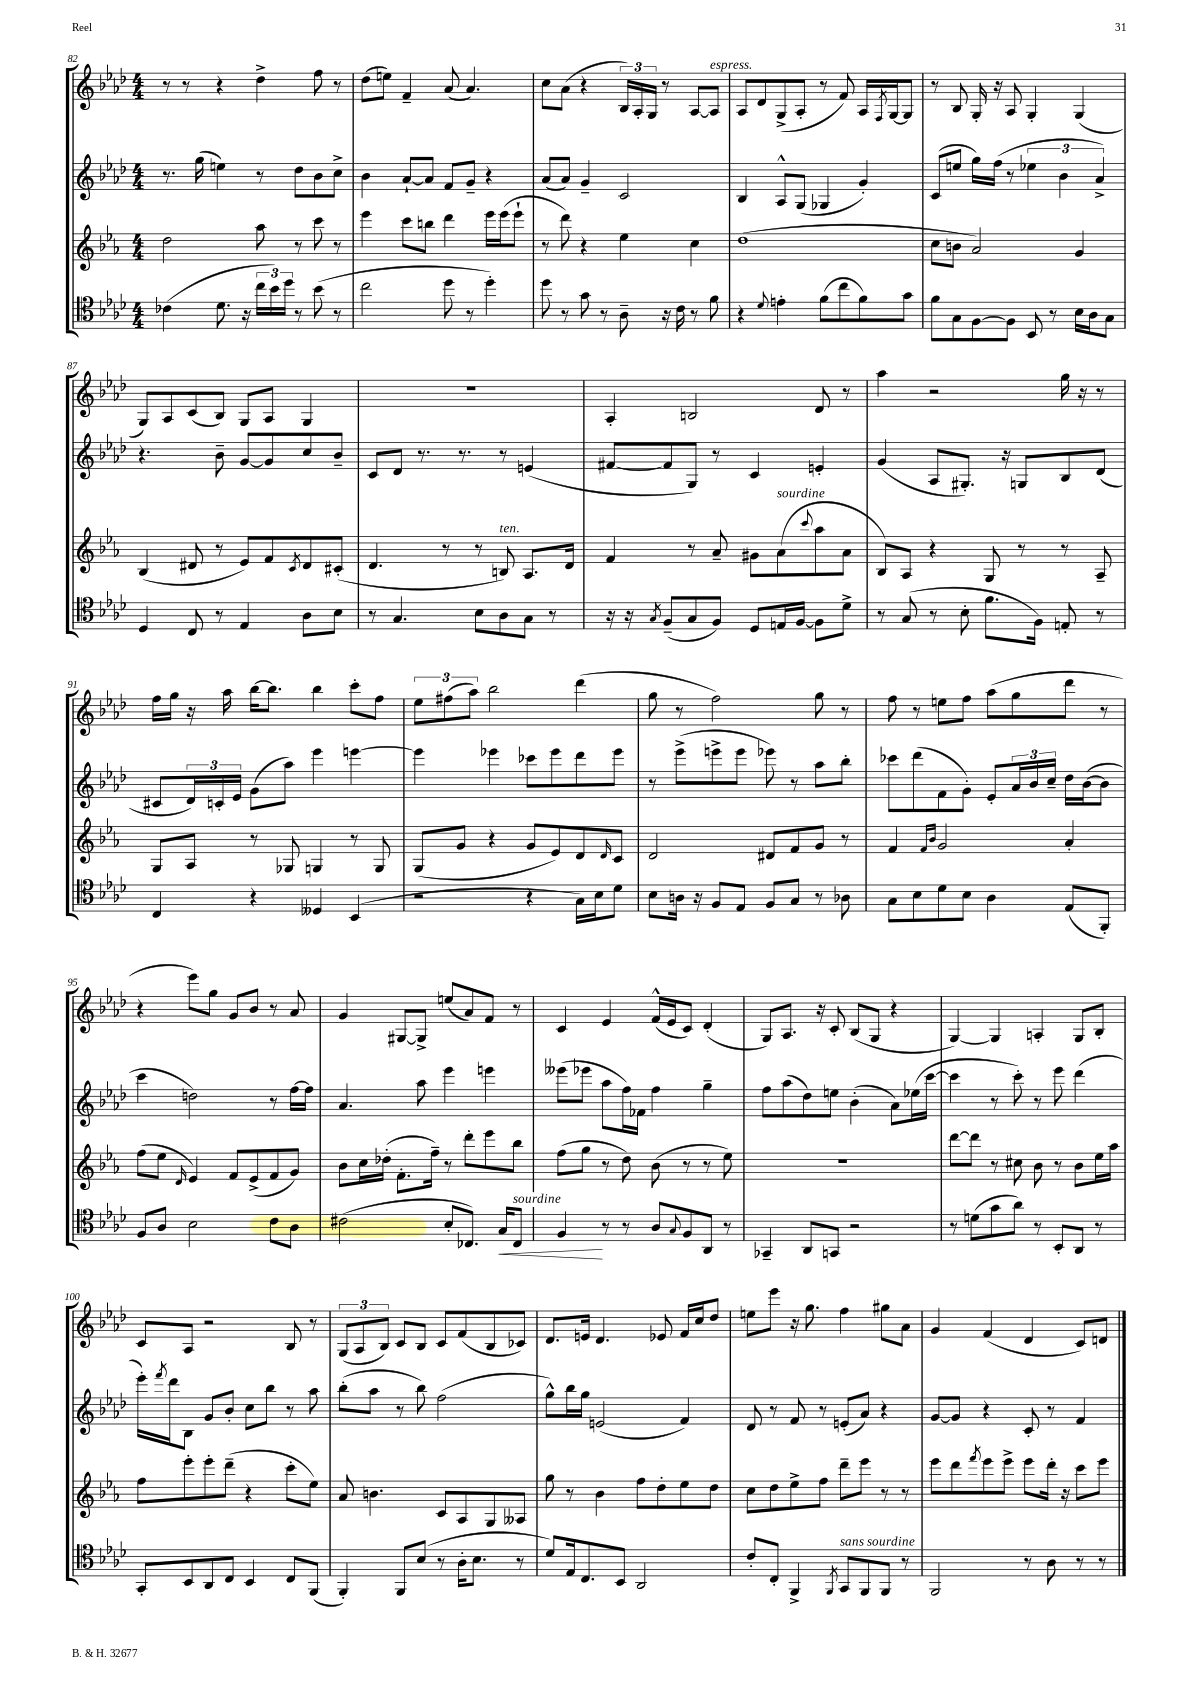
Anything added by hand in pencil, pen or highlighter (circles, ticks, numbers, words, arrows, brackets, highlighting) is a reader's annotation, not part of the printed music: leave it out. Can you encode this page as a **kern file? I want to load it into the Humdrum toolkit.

**kern	**kern	**kern	**kern
*staff4	*staff3	*staff2	*staff1
*clefC4	*clefG2	*clefG2	*clefG2
*k[b-e-a-d-]	*k[b-e-a-]	*k[b-e-a-d-]	*k[b-e-a-d-]
*M4/4	*M4/4	*M4/4	*M4/4
(4c-	2dd	8.r	8r
.	.	.	8r
.	.	(16gg	.
8.d-	.	4ee)	4r
16r	.	.	.
24cc	8aa-	8r	4dd-^
24b-)	.	.	.
24dd-	.	.	.
8r	8r	8dd-	.
(8b-	8ccc	8b-	8ff
8r	8r	8cc^	8r
=	=	=	=
2cc	4eee-	4b-	(8dd-
.	.	.	8ee)
.	8ccc	[8a-`	4f~
.	8bb	8a-]	.
8dd-	4ddd	8f	(8a-
8r	.	8g~	4.a-)
4dd-')	16eee-	4r	.
.	(16eee-	.	.
.	8eee-`	.	.
=	=	=	=
8dd-	8r	(8a-	8cc
8r	8ddd)	8a-)	(8a-
8g	4r	4g~	4r
8r	.	.	.
8A-~	4ee-	2c	24B-)
.	.	.	24A-'
.	.	.	24G
16r	.	.	8r
16c	.	.	.
8r	4cc	.	[8A-
8f	.	.	8A-]
=	=	=	=
4r	(1dd	4B-	8A-
.	.	.	8d-
8qqd-	.	.	.
4e'	.	8A-^^	(8G^
.	.	(8G	8A-'
(8f	.	4G-	8r
8cc	.	.	8f)
8f)	.	4g')	16A-
.	.	.	8qF
.	.	.	[16G
8g	.	.	8G]
=	=	=	=
8f	8cc	(8c	8r
8G	8b	8ee	8B-
[8F	2a-)	16gg)	16G'
.	.	(16ff	16r
8F]	.	8r	8A-
8BB-	.	6ee-	4G'
8r	.	.	.
.	.	6b-	.
16B-	4g	.	(4G
16A-	.	.	.
.	.	6a-^)	.
8G	.	.	.
=	=	=	=
4D-	(4B-	4.r	8G)
.	.	.	8A-
8C	8d#	.	(8c
8r	8r	8b-~	8B-)
4E-	8e-)	[8g	8G
.	8f	8g]	8A-
.	8qc	.	.
8A-	8d#	8cc	4G
8B-	(8c#'	8b-~	.
=	=	=	=
8r	4.d	8c	1r
4.G	.	8d-	.
.	.	8.r	.
.	8r	.	.
.	.	8.r	.
8B-	8r	.	.
8A-	8B)	8r	.
8G	8.A-	(4e	.
8r	.	.	.
.	16d	.	.
=	=	=	=
16r	4f	[8f#	4A-'
16r	.	.	.
8qG	.	.	.
(8F~	.	8f#]	.
8G	8r	8G)	2B
8F)	8a-~	8r	.
8D-	8g#	4c	.
16E	(8a-	.	.
[16F	.	.	.
.	8qqccc	.	.
8F]	8aa-	4e'	8d-
8d-^	8a-	.	8r
=	=	=	=
8r	8B-)	(4g	4aa-
(8G	8A-	.	.
8r	4r	8A-	2r
8B-'	.	8.G#')	.
8.f	8G	.	.
.	.	16r	.
.	8r	8G	.
16F)	.	.	.
8E'	8r	8B-	16gg
.	.	.	16r
8r	8A-~	(8d-	8r
=	=	=	=
4C	8G	8c#	16ff
.	.	.	16gg
.	8A-	24d-)	16r
.	.	24c'	.
.	.	.	16aa-
.	.	24e-	.
4r	8r	(8g	[16bb-
.	.	.	8.bb-]
.	8G-	8aa-)	.
4D--	4G	4eee-	4bb-
(4BB-	8r	[4eee	8ccc'
.	8G	.	8ff
=	=	=	=
2r	(8G	4eee]	12ee-
.	.	.	(12ff#
.	8g	.	.
.	.	.	12aa-)
.	4r	4eee-	2bb-
4r	8g	8ccc-	.
.	8e-)	8eee-	.
16G)	8d	8ddd-	(4ddd-
16B-	.	.	.
.	16qqd	.	.
8d-	8c	8eee-	.
=	=	=	=
8B-	2d	8r	8gg
16A	.	(8eee-^	8r
16r	.	.	.
8F	.	8eee^	2ff)
8E-	.	8eee	.
8F	8d#	8eee-)	.
8G	8f	8r	.
8r	8g	8aa-	8gg
8A-	8r	8bb-'	8r
=	=	=	=
8G	4f	8ccc-	8ff
8B-	.	(8ddd-	8r
.	16qqf	.	.
.	16qqb-	.	.
8d-	2g	8f	8ee
8B-	.	8g')	8ff
4A-	.	8e-'	(8aa-
.	.	24a-	8gg
.	.	24b-	.
.	.	24cc~	.
(8E-	4a-'	16dd-	8ddd-
.	.	([16b-	.
8FF')	.	8b-]	8r
=	=	=	=
8F	(8ff	4ccc	4r
8A-	8ee-	.	.
.	16qqd	.	.
2B-	4e-)	2dd)	8eee-)
.	.	.	8gg
.	8f	.	8g
.	(8e-^	.	8b-
8c	8f	8r	8r
8A-	8g)	[16ff	8a-
.	.	16ff]	.
=	=	=	=
(2c#	8b-	4.a-	4g
.	16cc	.	.
.	(16dd-'	.	.
.	8.f'	.	[8G#
.	.	8aa-	8G#^]
.	16ff~)	.	.
8B-'	8r	4eee-	(8ee
8.C-)	8ddd'	.	8a-)
.	8eee-	4eee	8f
16G	.	.	.
8C-	8bb-	.	8r
=	=	=	=
4F	(8ff	(8eee--	4c
.	8gg	8eee-	.
8r	8r	8aa-	4e-
8r	8dd)	16ff)	.
.	.	16f-	.
8A-	(8b-	4ff	(16f^^
.	.	.	16e-
8qqG	.	.	.
8F	8r	.	8c)
8AA-	8r	4gg~	(4d-'
8r	8ee-)	.	.
=	=	=	=
4GG-~	1r	8ff	8G)
.	.	(8aa-	8.A-
8AA-	.	8dd-)	.
.	.	.	16r
8GG	.	8ee	8c'
2r	.	(4b-'	(8B-
.	.	.	8G
.	.	8a-)	4r
.	.	(16ee-	.
.	.	[16ccc	.
=	=	=	=
8r	[8ddd	4ccc]	[4G)
(8d	8ddd]	.	.
8g	8r	8r	4G]
8a-)	8cc#	8ccc')	.
8r	8b-	8r	4A'
8BB-'	8r	8eee-	.
8AA-	8b-	(4ddd-	8G
8r	16ee-	.	8B-'
.	16aa-	.	.
=	=	=	=
8GG'	8ff	16eee-')	8c
.	.	8qfff	.
.	.	16ddd-	.
8BB-	8eee-'	8B-	8A-
8AA-	8eee-'	8g	2r
8C	(8ddd~	8b-'	.
4BB-	4r	8cc	.
.	.	8bb-	.
8C	8ccc'	8r	8B-
(8FF	8ee-)	8aa-	8r
=	=	=	=
4FF')	8a-	(8bb-'	(12G
.	.	.	12A-
.	4.b	8aa-	.
.	.	.	12B-)
8FF	.	8r	8c
(8B-	.	8bb-)	8B-
8r	8c	(2ff	8c
16A-'	8A-	.	(8f
8.B-	.	.	.
.	8G	.	8B-
8r	8A--	.	8c-)
=	=	=	=
8d-)	8gg	8gg^^)	8.d-
16E-	8r	16bb-	.
8.C	.	16gg	16e
.	4b-	(2e	4.d-
8BB-	.	.	.
2AA-	8ff	.	.
.	8dd'	.	8e-
.	8ee-	4f)	16f
.	.	.	16cc
.	8dd	.	8dd-
=	=	=	=
8c'	8cc	8d-	8ee
8C'	8dd	8r	8eee-
4FF^	8ee-^	8f	16r
.	.	.	8.gg
.	8ff	8r	.
8qFF	.	.	.
8GG	8ddd~	(8e'	4ff
8FF	8eee-	8a-)	.
8FF	8r	4r	8gg#
8r	8r	.	8a-
=	=	=	=
2FF	8eee-	[8g	4g
.	8ddd	8g]	.
.	8qfff	.	.
.	8eee-	4r	(4f
.	8eee-^	.	.
8r	8eee-	8c'	4d-
8A-	16ddd'	8r	.
.	16r	.	.
8r	8ccc	4f	8c)
8r	8eee-	.	8d
==	==	==	==
*-	*-	*-	*-
